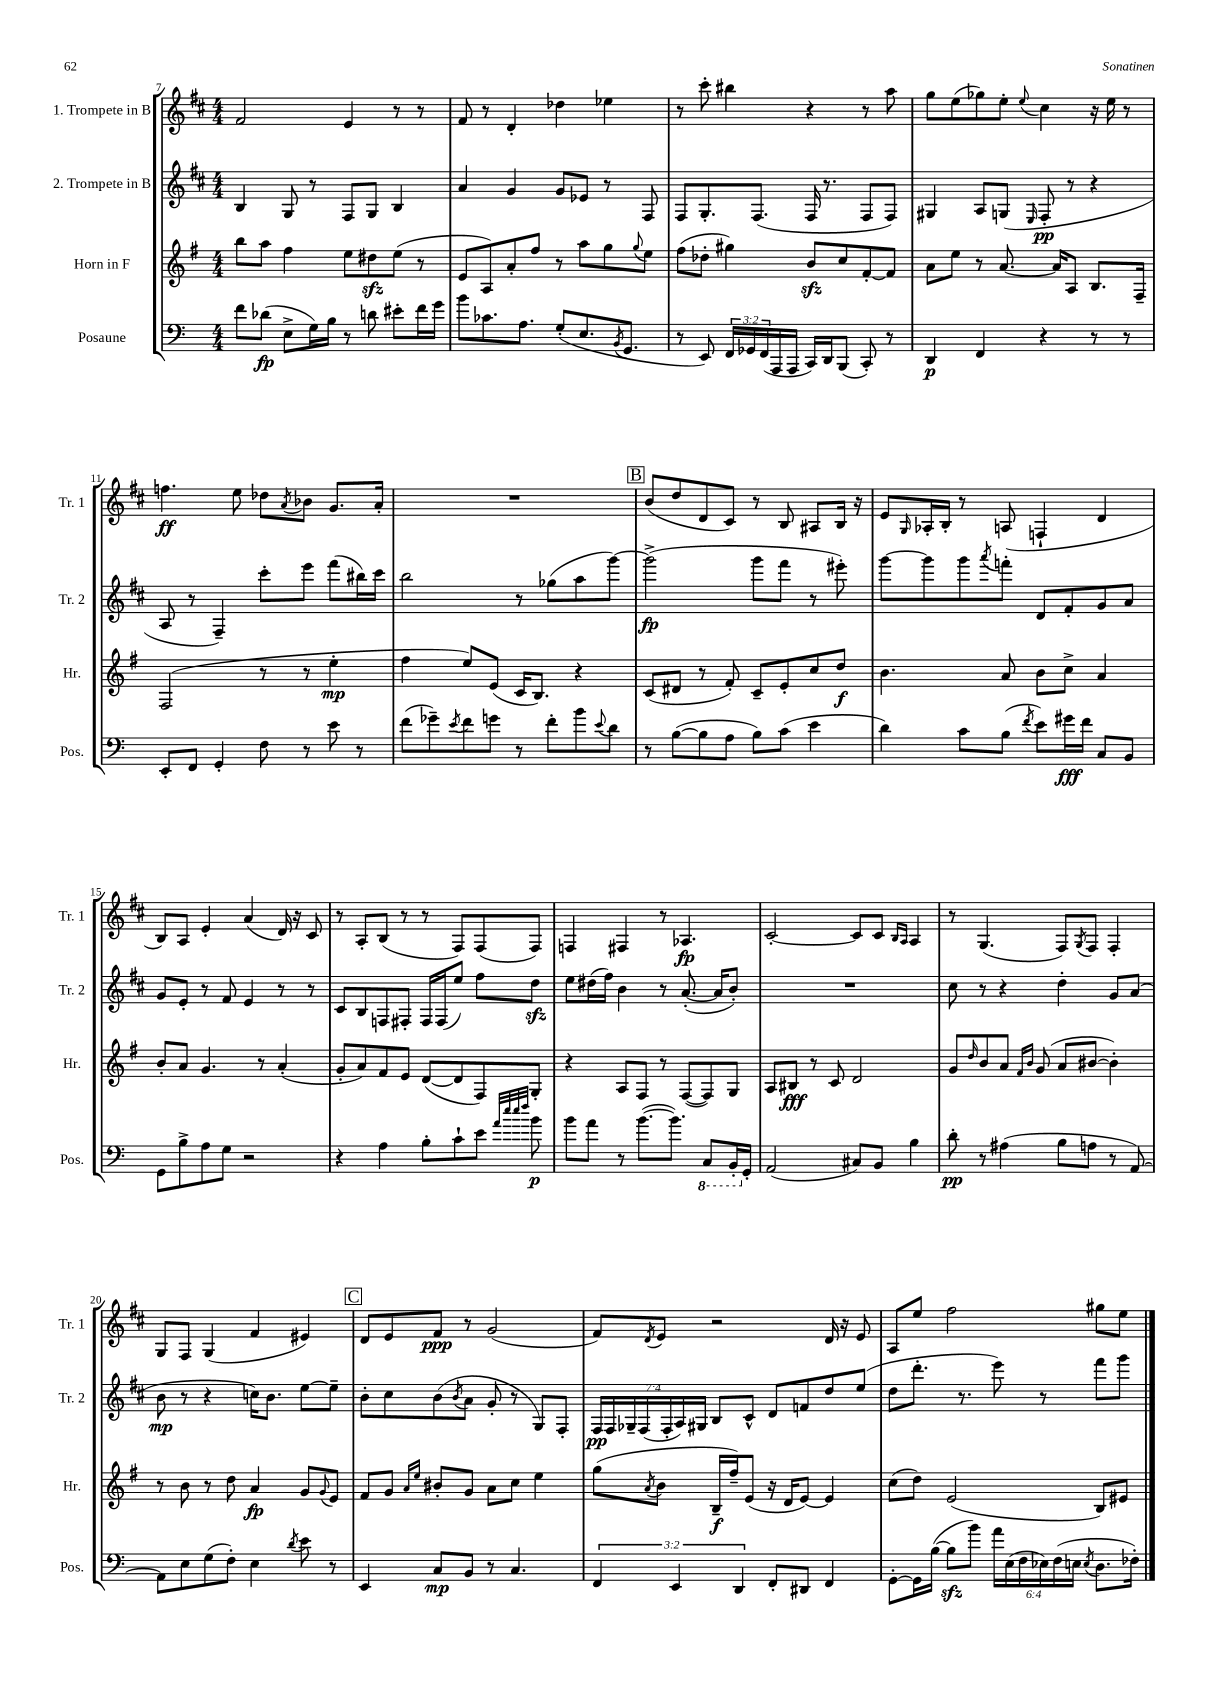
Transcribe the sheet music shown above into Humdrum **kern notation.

**kern	**dynam	**kern	**dynam	**kern	**dynam	**kern	**dynam
*part4	*part4	*part3	*part3	*part2	*part2	*part1	*part1
*staff4	*staff4	*staff3	*staff3	*staff2	*staff2	*staff1	*staff1
*I"Posaune	*	*I"Horn in F	*	*I"2. Trompete in B	*	*I"1. Trompete in B	*
*I'Pos.	*	*I'Hr.	*	*I'Tr. 2	*	*I'Tr. 1	*
*clefF4	*	*clefG2	*	*clefG2	*	*clefG2	*
*k[]	*	*k[f#]	*	*k[f#c#]	*	*k[f#c#]	*
*M4/4	*	*M4/4	*	*M4/4	*	*M4/4	*
=7	=7	=7	=7	=7	=7	=7	=7
8f\L	.	8bb\L	.	4B/	.	2f#/	.
(8d-X\J	fp	8aa\J	.	.	.	.	.
8E^\L	.	4ff#\	.	8G/	.	.	.
16G\L)	.	.	.	8r	.	.	.
16B\JJ	.	.	.	.	.	.	.
8r	.	8ee\L	.	8F#/L	.	4e/	.
8dn\	.	8dd#Xzz\	.	8G/J	.	.	.
8e#X'\L	.	(8ee\J	.	4B/	.	8r	.
16f\L	.	8r	.	.	.	8r	.
16g\JJ	.	.	.	.	.	.	.
=8	=8	=8	=8	=8	=8	=8	=8
8b\L	.	8e/L	.	4a/	.	8f#/	.
8.c-X\	.	8A/)	.	.	.	8r	.
.	.	8a'/	.	4g/	.	4d'/	.
8.A\J	.	.	.	.	.	.	.
.	.	8ff#/J	.	.	.	.	.
(8G'/L	.	8r	.	8g/L	.	4dd-X\	.
8.E/	.	8aa\L	.	8e-X/J	.	.	.
.	.	8gg\	.	8r	.	4ee-X\	.
8qBB/	.	.	.	.	.	.	.
8.GG/J	.	.	.	.	.	.	.
.	.	8qqgg/	.	.	.	.	.
.	.	8ee\J	.	8F#/	.	.	.
=9	=9	=9	=9	=9	=9	=9	=9
8r	.	(8ff#\L	.	8F#/L	.	8r	.
8EE/)	.	8dd-X'\J	.	8.G'/	.	8ccc#'\	.
24FF/LL	.	4gg#X\)	.	.	.	4bb#X\	.
24GG-X/	.	.	.	.	.	.	.
.	.	.	.	(8.F#/J	.	.	.
(24FF/	.	.	.	.	.	.	.
16AAA/	.	.	.	.	.	.	.
16AAA/JJ	.	.	.	.	.	.	.
16CC/LL)	.	8bzz/L	.	16F#/	.	4r	.
16DD/J	.	.	.	8.r	.	.	.
(8BBB/J	.	8cc/	.	.	.	.	.
8CC'/)	.	[8f#'/	.	8F#/L	.	8r	.
8r	.	8f#/J]	.	8F#/J)	.	8aa\	.
=10	=10	=10	=10	=10	=10	=10	=10
4DD/	p	8a\L	.	4G#X/	.	8gg\L	.
.	.	8ee\J	.	.	.	(8ee\	.
4FF/	.	8r	.	8A/L	.	8gg-X\)	.
.	.	[8.a/	.	(8Gn/J	.	8ee'\J	.
.	.	.	.	16qqE/	.	8qqee/	.
4r	.	.	.	8F#'/	pp	4cc#\	.
.	.	16a/KL]	.	.	.	.	.
.	.	8A/J	.	8r	.	.	.
8r	.	8.B/L	.	4r	.	16r	.
.	.	.	.	.	.	16ee\	.
8r	.	.	.	.	.	8r	.
.	.	16F#~/Jk	.	.	.	.	.
!!LO:LB:g=z
=11	=11	=11	=11	=11	=11	=11	=11
8EE'/L	.	(2F#/	.	8A/	.	4.ffn\	ff
8FF/J	.	.	.	8r	.	.	.
4GG'/	.	.	.	4F#~/)	.	.	.
.	.	.	.	.	.	8ee\	.
8F\	.	8r	.	8ccc#'\L	.	8dd-X\L	.
.	.	.	.	.	.	8qa/	.
8r	.	8r	.	8eee\J	.	8b-X\J	.
8e\	.	4ee'\	mp	(8fff#\L	.	8.g/L	.
8r	.	.	.	16bb#X\L)	.	.	.
.	.	.	.	16ccc#\JJ	.	16a'/Jk	.
=12	=12	=12	=12	=12	=12	=12	=12
(8f\L	.	4ff#\	.	2bb\	.	1r	.
8g-X~\)	.	.	.	.	.	.	.
8qe/	.	.	.	.	.	.	.
8f\	.	8ee/L)	.	.	.	.	.
8gn\J	.	(8e/J	.	.	.	.	.
8r	.	16c/KL	.	8r	.	.	.
.	.	8.B/J)	.	.	.	.	.
8f'\L	.	.	.	(8gg-X\L	.	.	.
8b\	.	4r	.	8aa\	.	.	.
8qqe/	.	.	.	.	.	.	.
8d\J	.	.	.	[8ggg\J)	.	.	.
!!LO:REH:place=s1:t=B
=13	=13	=13	=13	=13	=13	=13	=13
8r	.	(8c/L	.	(2ggg^\]	fp	(8b/L	.
([8B\L	.	8d#X/J	.	.	.	8dd/	.
8B\]	.	8r	.	.	.	8d/	.
8A\J	.	8f#'/)	.	.	.	8c#/J)	.
8B\L)	.	8c~/L	.	8ggg\L	.	8r	.
(8c\J	.	8e'/	.	8fff#\J	.	8B/	.
4e\	.	8cc/	.	8r	.	8A#X/L	.
.	.	8dd/J	f	8eee#X'\)	.	16B/Jk	.
.	.	.	.	.	.	16r	.
=14	=14	=14	=14	=14	=14	=14	=14
4d\)	.	4.b\	.	[8ggg\L	.	8e/L	.
.	.	.	.	.	.	16qqG/	.
.	.	.	.	8ggg\]	.	16A-X'/L	.
.	.	.	.	.	.	16B'/JJ	.
8c\L	.	.	.	8ggg\	.	8r	.
.	.	.	.	8qaaa/	.	.	.
(8B\J	.	8a/	.	8fffn'\J	.	(8An/	.
8qf/	.	.	.	.	.	.	.
8e\L)	.	8b\L	.	8d/L	.	4Fn`/	.
16g#X\L	fff	8cc^\J	.	8f#'/	.	.	.
16f\JJ	.	.	.	.	.	.	.
8C/L	.	4a/	.	8g/	.	4d/	.
8BB/J	.	.	.	8a/J	.	.	.
!!LO:LB:g=z
=15	=15	=15	=15	=15	=15	=15	=15
8GG\L	.	8b'/L	.	8g/L	.	8B/L)	.
8B^\	.	8a/J	.	8e'/J	.	8A/J	.
8A\	.	4.g/	.	8r	.	4e'/	.
8G\J	.	.	.	8f#/	.	.	.
2r	.	.	.	4e/	.	(4a/	.
.	.	8r	.	.	.	.	.
.	.	(4a'/	.	8r	.	16d/)	.
.	.	.	.	.	.	16r	.
.	.	.	.	8r	.	8c#/	.
=16	=16	=16	=16	=16	=16	=16	=16
4r	.	8g'/L	.	8c#/L	.	8r	.
.	.	8a/)	.	8B/	.	8A'/L	.
4A\	.	8f#/	.	8Fn/	.	(8B/J	.
.	.	8e/J	.	8F#X'/J	.	8r	.
8B'\L	.	([8d/L	.	16F#/LL	.	8r	.
.	.	.	.	(16F#/J	.	.	.
8c`\	.	8d/]	.	8ee/J)	.	8F#/L)	.
8e\J	.	8F#/)	.	8ff#\L	.	(8F#/	.
32qqa/LLL	.	.	.	.	.	.	.
32qqee/	.	.	.	.	.	.	.
32qqee/	.	.	.	.	.	.	.
32qqff/JJJ	.	.	.	.	.	.	.
8b\	p	8G'/J	.	8ddzz\J	.	8F#/J)	.
=17	=17	=17	=17	=17	=17	=17	=17
8b\L	.	4r	.	8ee\L	.	4Fn/	.
8a\J	.	.	.	(16dd#X\L	.	.	.
.	.	.	.	16ff#\JJ)	.	.	.
8r	.	8A/L	.	4b\	.	4F#X/	.
([8.b\L	.	8F#/J	.	.	.	.	.
.	.	8r	.	8r	.	8r	.
8.b\J])	.	.	.	.	.	.	.
.	.	([8F#/L	.	([8.a'/	.	4.A-X/	fp
*8ba	*	*	*	*	*	*	*
8CC/L	.	8F#/])	.	.	.	.	.
.	.	.	.	16a/KL]	.	.	.
16BBB'/L	.	8G/J	.	8b'/J)	.	.	.
*X8ba	*	*	*	*	*	*	*
16GG'/JJ	.	.	.	.	.	.	.
=18	=18	=18	=18	=18	=18	=18	=18
(2AA/	.	8A/L	.	1r	.	[2c#'/	.
.	.	8B#X/J	fff	.	.	.	.
.	.	8r	.	.	.	.	.
.	.	8c/	.	.	.	.	.
8C#X/L)	.	2d/	.	.	.	8c#/L]	.
8BB/J	.	.	.	.	.	8c#/J	.
.	.	.	.	.	.	16qqB/LL	.
.	.	.	.	.	.	16qqA/JJ	.
4B\	.	.	.	.	.	4A/	.
=19	=19	=19	=19	=19	=19	=19	=19
8d'\	pp	8g/L	.	8cc#\	.	8r	.
.	.	16qqdd/	.	.	.	.	.
8r	.	8b/	.	8r	.	(4.G/	.
(4A#X\	.	8a/J	.	4r	.	.	.
.	.	16qqf#/LL	.	.	.	.	.
.	.	16qqb/JJ	.	.	.	.	.
.	.	(8g/	.	.	.	.	.
8B\L	.	8a/L	.	4dd'\	.	8F#/L)	.
.	.	.	.	.	.	8qG/	.
8An\J	.	[8b#X/J	.	.	.	8F#/J	.
8r	.	4b#'\])	.	8g/L	.	4F#'/	.
[8AA/)	.	.	.	(8a/J	.	.	.
!!LO:LB:g=z
=20	=20	=20	=20	=20	=20	=20	=20
8AA\L]	.	8r	.	8b\	mp	8G/L	.
8E\	.	8b\	.	8r	.	8F#/J	.
(8G\	.	8r	.	4r	.	(4G/	.
8F'\J)	.	8dd\	.	.	.	.	.
4E\	.	4a/	fp	16ccn\KL)	.	4f#/	.
.	.	.	.	8.b\J	.	.	.
8qd/	.	.	.	.	.	.	.
8e\	.	8g/L	.	[8ee\L	.	4e#X/)	.
.	.	8qqg/	.	.	.	.	.
8r	.	8e/J	.	8ee~\J]	.	.	.
!!LO:REH:place=s1:t=C
=21	=21	=21	=21	=21	=21	=21	=21
4EE/	.	8f#/L	.	8b'\L	.	8d/L	.
.	.	8g/J	.	8cc#\	.	8e/	.
.	.	16qqa/LL	.	.	.	.	.
.	.	16qqee/JJ	.	.	.	.	.
8C/L	mp	8b#X'/L	.	(8b\	.	8f#/J	ppp
.	.	.	.	8qb/	.	.	.
8BB/J	.	8g/J	.	8a\J	.	8r	.
8r	.	8a\L	.	8g'/	.	(2g/	.
4.C/	.	8cc\J	.	8r	.	.	.
.	.	4ee\	.	8G/L)	.	.	.
.	.	.	.	8F#'/J	.	.	.
=22	=22	=22	=22	=22	=22	=22	=22
6FF/	.	(8gg\L	.	28F#/LL	pp	8f#/L)	.
.	.	.	.	28F#/	.	.	.
.	.	.	.	28G-X~/	.	.	.
.	.	.	.	(28F#/	.	.	.
.	.	8qa/	.	.	.	8qd/	.
.	.	8b\J	.	.	.	8e/J	.
.	.	.	.	28F#'/	.	.	.
6EE/	.	.	.	.	.	.	.
.	.	.	.	28A/)	.	.	.
.	.	.	.	28G#X/JJ	.	.	.
.	.	16B~/LL	f	8B/L	.	2r	.
.	.	16ff#~/J)	.	.	.	.	.
6DD/	.	.	.	.	.	.	.
.	.	(8e/J	.	8c#^^/J	.	.	.
8FF'/L	.	16r	.	8d/L	.	.	.
.	.	16d/KL	.	.	.	.	.
8DD#X/J	.	[8e/J)	.	8fn/	.	.	.
4FF/	.	4e/]	.	8dd/	.	16d/	.
.	.	.	.	.	.	16r	.
.	.	.	.	(8ee/J	.	8e/	.
=23	=23	=23	=23	=23	=23	=23	=23
[8GG'\L	.	(8cc\L	.	8dd\L	.	8A/L	.
16GG\L]	.	8dd\J)	.	8.ddd'\J	.	8ee/J	.
([16B\JJ	.	.	.	.	.	.	.
8Bzz\L]	.	(2e/	.	.	.	2ff#\	.
.	.	.	.	8.r	.	.	.
8b\J)	.	.	.	.	.	.	.
24a\LL	.	.	.	8eee\)	.	.	.
(24E\	.	.	.	.	.	.	.
24F\	.	.	.	.	.	.	.
24E-X\)	.	.	.	8r	.	.	.
(24F\	.	.	.	.	.	.	.
24En\JJ	.	.	.	.	.	.	.
8qE/	.	.	.	.	.	.	.
8.D\L	.	8B/L)	.	8fff#\L	.	8gg#X\L	.
.	.	8e#X/J	.	8ggg\J	.	8ee\J	.
16F-X'\Jk)	.	.	.	.	.	.	.
==	==	==	==	==	==	==	==
*-	*-	*-	*-	*-	*-	*-	*-
